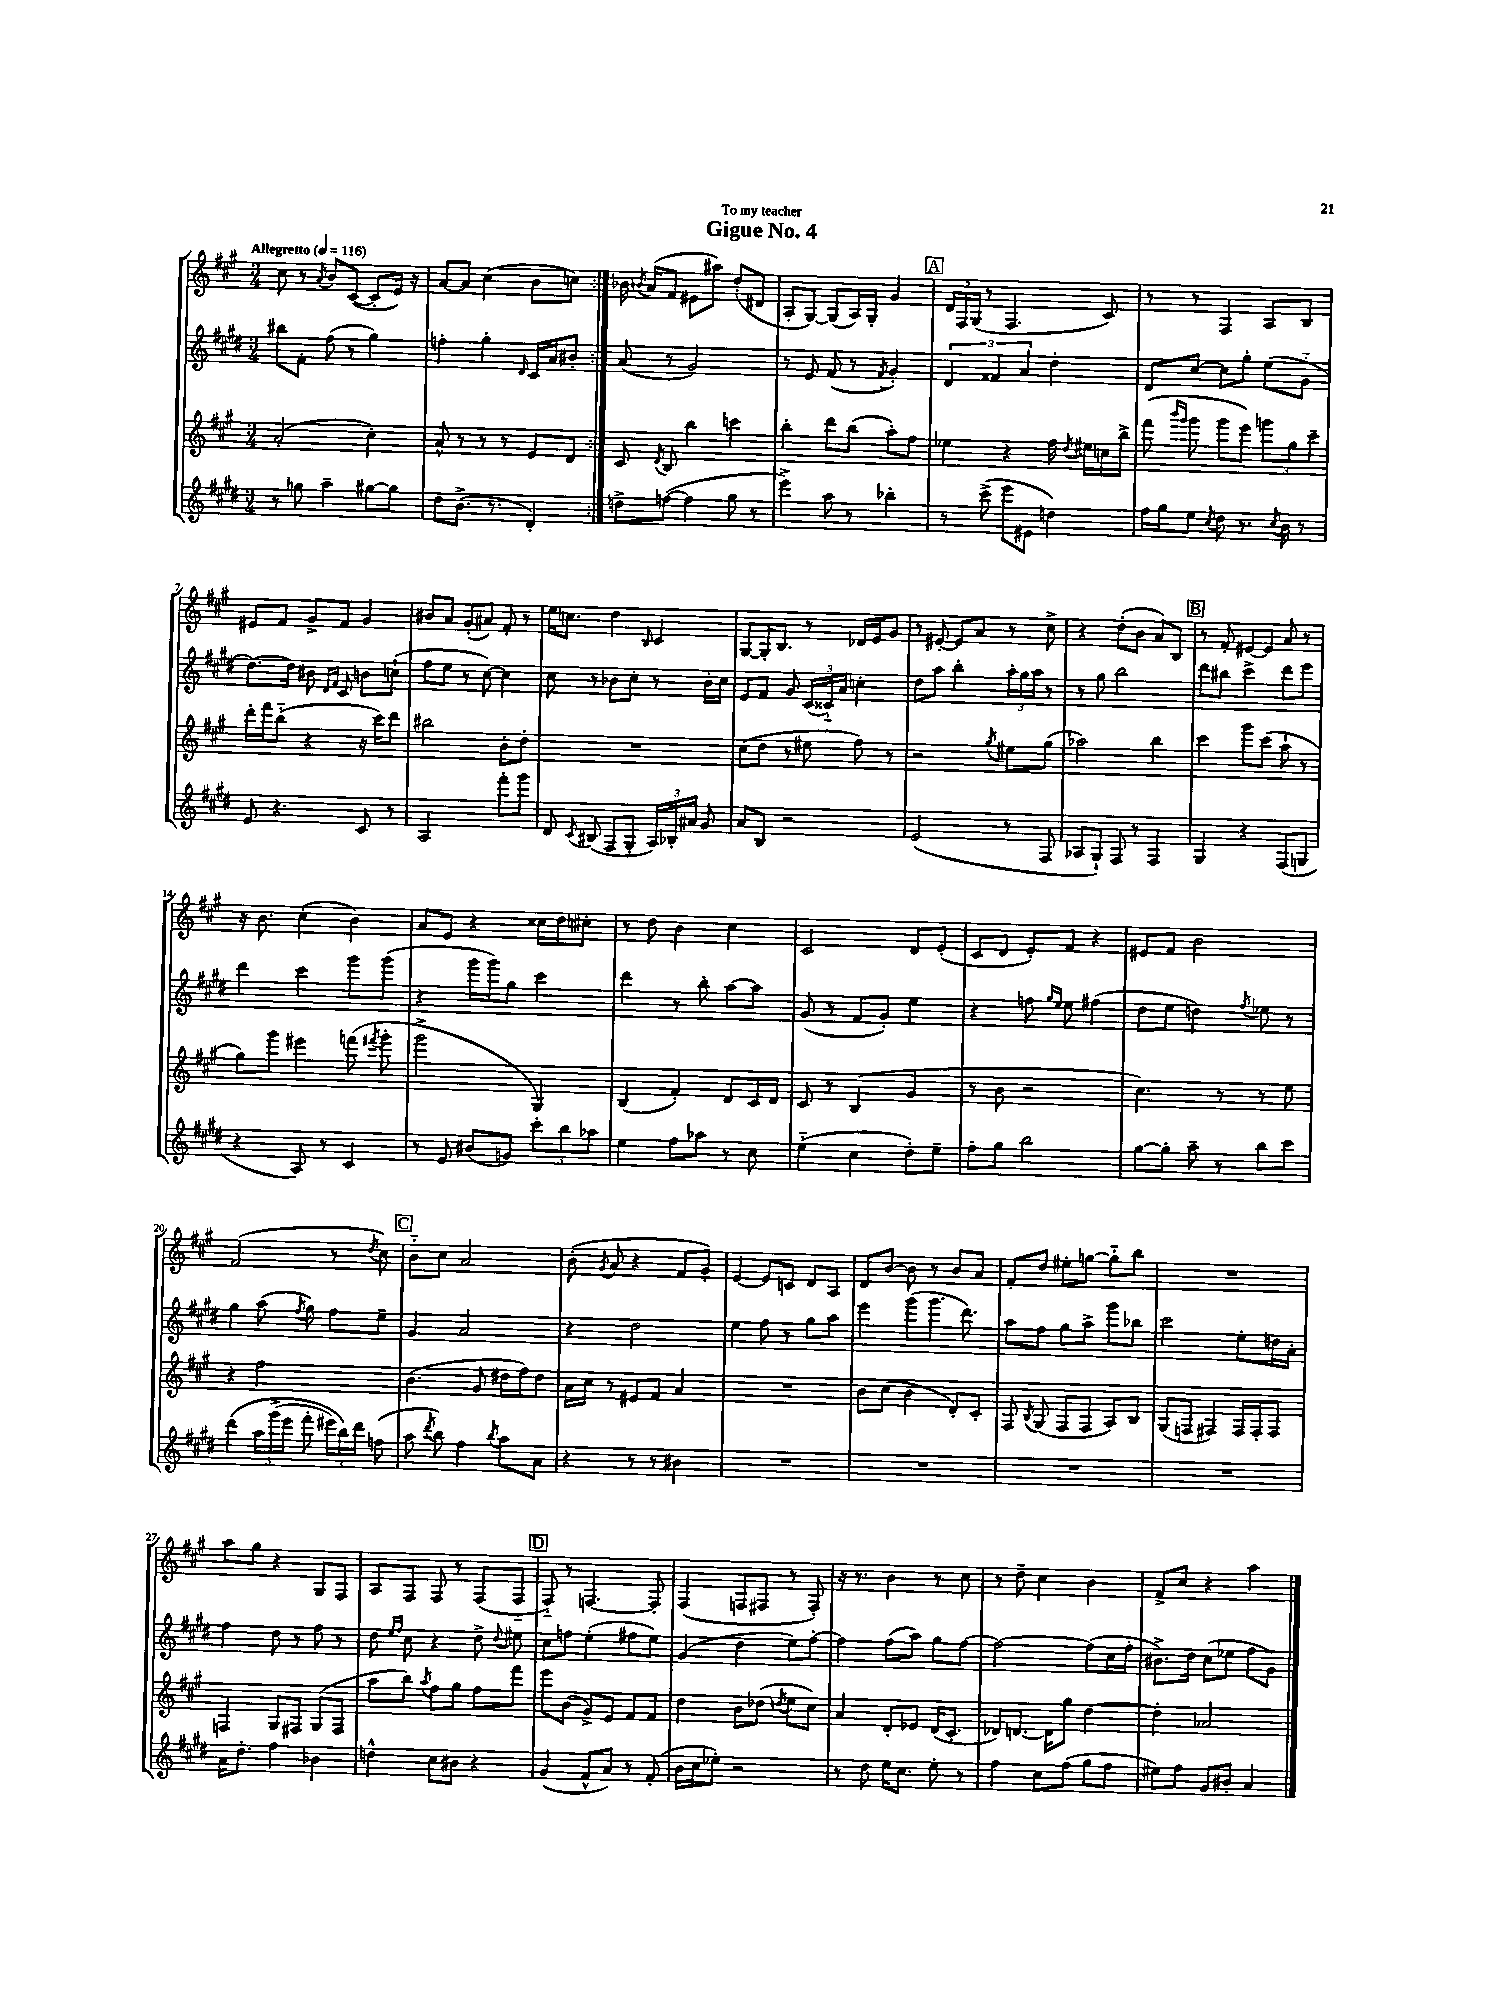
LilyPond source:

\header { title = "Gigue No. 4" dedication = "To my teacher" }
<<
\new StaffGroup <<
\new Staff = "s0" {
    \clef treble \key a \major \numericTimeSignature \time 3/4 \tempo "Allegretto" 4 = 116
    \autoBeamOff \repeat volta 2 { cis''8 r8 \acciaccatura { a'8 } b'8[ cis'8]~( cis'8[-. e'16]) r16 |
    a'8[~ a'8] cis''4( b'8[ c''8]) | }
    bes'16 \acciaccatura { b'8 } a'16[( fis'8] eis'8[ ais''8]) d''8[-.( dis'8] |
    a8[-. gis8]~) gis8[( a16) gis16]-. gis'4 |
    \mark \markup { \box "A" } \tuplet 3/2 { d'16[ fis16 gis16]( } r8 fis4. cis'8) |
    r8 r8 fis4 a8[ b8] |
    eis'8[ fis'8] gis'8[-> fis'8] gis'4 |
    bis'8[ a'8] gis'8[-.( ais'8]) fis'8-. r8 |
    e''16[ c''8.] d''4 \grace { b16 } cis'4 |
    gis8[~ gis16-. b8.] r8 des'16[ e'16 gis'8] |
    r8 eis'8~-. eis'8[ a'8] r8 cis''8-> |
    r4 d''8[-.( b'8] a'8[) b8] |
    \mark \markup { \box "B" } r8 fis'8-. eis'8[~ eis'8] a'8 r8 |
    r16 b'8. cis''4-.( b'4) |
    a'8[ e'8] r4 cisis''16[ d''16 cis''8]-. |
    r8 d''8 b'4 cis''4 |
    cis'2 d'8[ e'8]-.( |
    cis'8[ d'8] e'8[-.) fis'8] r4 |
    eis'8[ fis'8] b'2 |
    fis'2( r8 \acciaccatura { d''8 } cis''8) |
    \mark \markup { \box "C" } b'8[-_ cis''8] a'2 |
    b'8-.( \acciaccatura { gis'8 } a'8 r4 fis'8[ gis'8]-.) |
    e'4~ e'8[ c'8] d'8[ a8] |
    d'8[ b'8]~ b'8 r8 b'8[ a'8] |
    fis'8[-. d''8] eis''8[-. g''8]~ g''8[-_ b''8] |
    R2. |
    a''8[ gis''8] r4 gis8[ fis8] |
    a8[ fis8] fis8 r8 fis8[( fis8]-_ |
    \mark \markup { \box "D" } fis8-_) r8 f4.~ f8-. |
    fis4( f8[ fis8] r8 fis8-.) |
    r16 r8. b'4 r8 cis''8 |
    r8 d''8-- cis''4 b'4 |
    fis'8[-> cis''8] r4 a''4 \bar "|." |
}
\new Staff = "s1" {
    \clef treble \key e \major \numericTimeSignature \time 3/4
    \autoBeamOff \repeat volta 2 { bis''8[ fis'8]-. fis''8( r8 gis''4) |
    f''4-. gis''4-. \grace { dis'16 } cis'16[ a'16 bis'8]-. | }
    a'8( r8 gis'2) |
    r8 e'8 fis'8( r8 \acciaccatura { fis'8 } gis'4-.) |
    \mark \markup { \box "A" } \tuplet 3/2 { dis'4 fisis'4 a'4 } dis''4-. |
    dis'8[ cis''8]~ cis''8[ gis''8]-. e''8[( gis'8]-_ |
    dis''8.[~) dis''16] bis'8 \grace { dis'16[ fis'16] } cis'8 b'8[ c''8]-!( |
    fis''8[ e''8] r8 cis''8~) cis''4 |
    cis''8 r8 bes'8[ cis''8]-. r8 bes'16[-. cis''16] |
    e'8[ fis'8] gis'8 \tuplet 3/2 { cis'16[( cisis'16-_) a'16] } c''4-. |
    dis''8[ a''8] b''4-. \tuplet 3/2 { a''16[-. gis''16 a''16] } r8 |
    r8 gis''8 b''2 |
    \mark \markup { \box "B" } dis'''8[ bis''8] cis'''4-> dis'''8[ e'''8] |
    dis'''4 cis'''4 gis'''8[ gis'''8]( |
    r4 gis'''16[ gis'''16) gis''8] cis'''4 |
    dis'''4 r8 b''8-. a''8[~ a''8] |
    gis'8( r8 fis'8[ gis'8]-.) e''4 |
    r4 f''8 \grace { gis''16[ e''16] } e''8 fis''4( |
    dis''8[ e''8] d''4) \acciaccatura { fis''8 } ees''8 r8 |
    gis''4 a''8( \acciaccatura { fis''8 } gis''8) fis''8[ e''8]-- |
    \mark \markup { \box "C" } gis'4 a'2 |
    r4 dis''2 |
    e''4 fis''8 r8 gis''8[ a''8] |
    e'''4 gis'''8[( gis'''8.] dis'''8.) |
    a''8[ fis''8] gis''8[ a''8]-> gis'''8[ bes''8] |
    cis'''2 e''8[-. d''16 a'16]-. |
    fis''4 dis''8 r8 fis''8 r8 |
    dis''8 \grace { e''16[ fis''16] } cis''8 r4 dis''8-> \appoggiatura { dis''8 } eis''8 |
    \mark \markup { \box "D" } cis''8[ f''8] e''4-.( fis''8[ e''8]) |
    gis'4( dis''4 e''8[) fis''8]~-. |
    fis''4 fis''8[( a''8]) gis''8[ fis''8]~ |
    fis''2~ fis''8[( cis''16 fis''16]-. |
    bis'8.[->) dis''16] cis''8[( ees''8] fis''8[ gis'8]) \bar "|." |
}
\new Staff = "s2" {
    \clef treble \key a \major \numericTimeSignature \time 3/4
    \autoBeamOff \repeat volta 2 { a'2-.( cis''4-.) |
    a'8-^ r8 r8 r8 e'8[ d'8] | }
    cis'8 \acciaccatura { d'8 } b8 b''4 c'''4 |
    b''4-. d'''8[ b''8]( a''8[-.) fis''8] |
    \mark \markup { \box "A" } ees''4 r4 fis''16 \acciaccatura { d''8 } eis''16[ c''16 b''16]-> |
    fis'''8( \grace { b'''16[ gis'''16] } gis'''8 gis'''8[ e'''8]) \tuplet 3/2 { g'''8[ gis''8 cis'''8]-- } |
    d'''16[-. fis'''16 b''8]-_( r4 r16 cis'''16[) d'''8] |
    bis''2 b'8[-. d''8]-. |
    R2. |
    cis''8[( d''8] r8 eis''8 fis''8) r8 |
    r2 \acciaccatura { gis''8 } eis''8[ gis''8]( |
    aes''2) b''4 |
    \mark \markup { \box "B" } cis'''4 gis'''8[ cis'''8]( a''8-! r8 |
    gis''8[) gis'''8] eis'''4 f'''8( \acciaccatura { fis'''8 } gis'''8-. |
    gis'''2-> gis4) |
    b4( fis'4-.) d'8[ cis'16 d'16] |
    cis'8 r8 b4( gis'4 |
    r8 b'8 r2 |
    cis''4.) r8 r8 e''8 |
    r4 fis''2 |
    \mark \markup { \box "C" } b'4.( gis'8 dis''16[ fis''16) dis''8] |
    a'16[ cis''16] r8 eis'8[ fis'8] a'4 |
    R2. |
    b'8[ cis''8]( b'4 d'8[-.) cis'8]-. |
    fis8 \acciaccatura { b8 } gis8( fis8[ fis8] a8[) b8] |
    gis8[( f8] fis4) fis16[ fis16-. fis8] |
    f4 gis8[ fis8] gis8[( fis8] |
    a''8[ b''8]) \acciaccatura { a''8 } fis''8[ gis''8] fis''8[ fis'''8] |
    \mark \markup { \box "D" } e'''8[ b'8]( gis'8[->) e'8] fis'8[ fis'8] |
    d''4 b'8[ des''8]( \acciaccatura { d''8 } e''8[ cis''8]) |
    a'4 d'8[-. ees'8] d'16[( cis'8.]-. |
    des'8[) d'8.]~ d'16[ gis''8] d''4~ |
    d''4-. aes'2 \bar "|." |
}
\new Staff = "s3" {
    \clef treble \key e \major \numericTimeSignature \time 3/4
    \autoBeamOff \repeat volta 2 { r8 g''8 a''4-- gis''8[~ gis''8] |
    dis''8[ b'8.]->( r8. dis'4-.) | }
    d''8[-> f''8]~( f''4 gis''8 r8 |
    e'''4->) a''8 r8 bes''4-. |
    \mark \markup { \box "A" } r8 cis'''8->( e'''8[ eis'8] d''4) |
    fis''16[ gis''16 e''8] \acciaccatura { cis''8 } dis''8 r8. \acciaccatura { cis''8 } b'16 r8 |
    e'8 r4. cis'8 r8 |
    a2 fis'''8[-. gis'''8] |
    dis'8 \acciaccatura { cis'8 } bis8( fis8[ gis8]-. \tuplet 3/2 { a16[) bes16-. ais'16] } gis'8 |
    a'8[ b8] r2 |
    e'2( r8 fis8 |
    aes8[ gis8]-!) fis8 r8 fis4 |
    \mark \markup { \box "B" } gis4 r4 fis8[( g8] |
    r4 a8) r8 cis'4 |
    r8 e'8 bis'8[( g'8]) \tuplet 3/2 { cis'''8[-. b''8 aes''8] } |
    e''4 fis''8[ aes''8] r8 cis''8 |
    e''4-_( cis''4 dis''8[-.) e''8]-- |
    fis''8[-. gis''8] b''2 |
    gis''8[~ gis''8]-. a''8-- r8 b''8[ cis'''8] |
    dis'''4\( \tuplet 3/2 { a''16[ gis'''16->( e'''16] } fis'''8-. \tuplet 3/2 { eis'''16[) b''16\) dis'''16] } f''8( |
    \mark \markup { \box "C" } a''8 \acciaccatura { dis'''8 } b''8) fis''4 \acciaccatura { b''8 } a''8[ a'8] |
    r4 r8 r8 bis'4 |
    R2. |
    R2. |
    R2. |
    R2. |
    a'16[ dis''8.]-. fis''4 bes'4 |
    d''4-^ cis''8[ bis'8] r4 |
    \mark \markup { \box "D" } gis'4( fis'8[-^ a'8]) r8 fis'8-.( |
    b'16[ cis''16 ees''8]-.) r2 |
    r8 dis''8 e''16[ cis''8.] e''8-. r8 |
    fis''4 cis''8[ fis''8]( gis''8[ fis''8] |
    eis''8[) fis''8] gis'8[ bis'8]-. a'4 \bar "|." |
}
>>
>>
